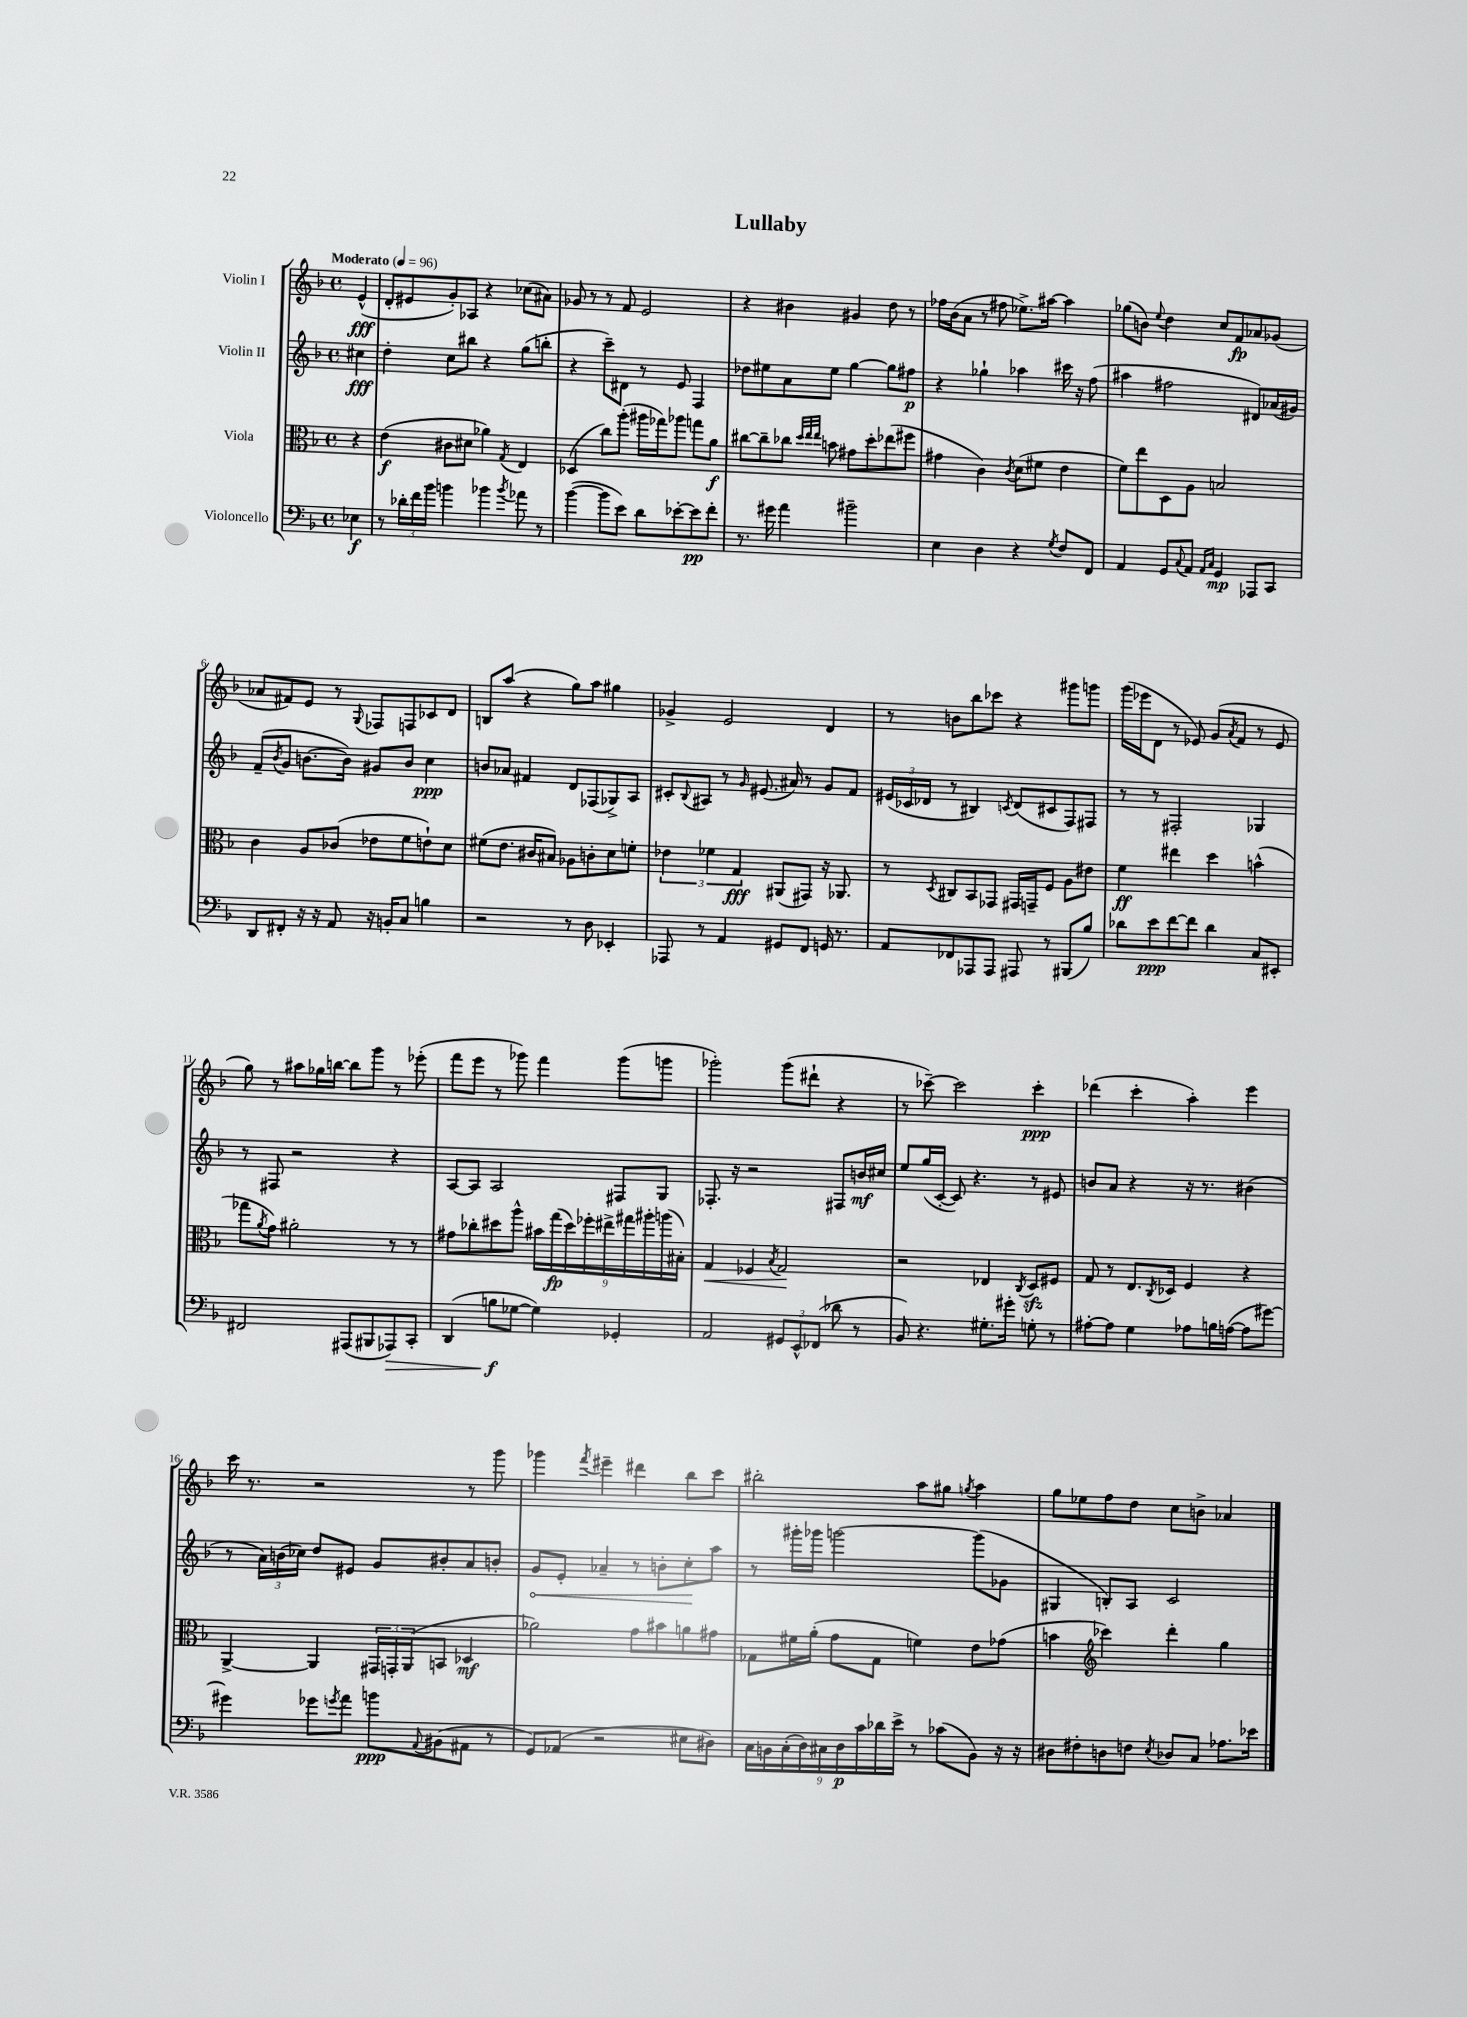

**kern	**dynam	**kern	**dynam	**kern	**dynam	**kern	**dynam
*part4	*part4	*part3	*part3	*part2	*part2	*part1	*part1
*staff4	*staff4	*staff3	*staff3	*staff2	*staff2	*staff1	*staff1
*I"Violoncello	*	*I"Viola	*	*I"Violin II	*	*I"Violin I	*
*clefF4	*	*clefC3	*	*clefG2	*	*clefG2	*
*k[b-]	*	*k[b-]	*	*k[b-]	*	*k[b-]	*
*M4/4	*	*M4/4	*	*M4/4	*	*M4/4	*
*met(c)	*	*met(c)	*	*met(c)	*	*met(c)	*
*MM96	*	*MM96	*	*MM96	*	*MM96	*
=	=	=	=	=	=	=	=
!	!	!	!	!	!	!LO:TX:a:B:t=Moderato	!
4E-X\	f	4r	.	4cc#X\	fff	(4e^^/	fff
=1	=1	=1	=1	=1	=1	=1	=1
8r	.	(4e\	f	4dd'\	.	8d'/L	.
24d-X'\LL	.	.	.	.	.	8e#X/	.
24f\	.	.	.	.	.	.	.
24b-\JJ	.	.	.	.	.	.	.
4bn\	.	8c#X\L	.	8cc\L	.	8g'/)	.
.	.	8d#X\J	.	8bb#X\J	.	8A-X/J	.
4b-X\	.	4a-X\)	.	4r	.	4r	.
8qb-/	.	8qG/	.	.	.	.	.
8a-X\	.	4E/	.	(8gg\L	.	(8cc-X\L	.
8r	.	.	.	8bbn'\J	.	8a#X\J)	.
=2	=2	=2	=2	=2	=2	=2	=2
([4b-\	.	(4D-X/	.	4r	.	8g-X/	.
.	.	.	.	.	.	8r	.
8b-\L]	.	8cc\L)	.	8ccc~\L)	.	8r	.
8e\J)	.	(8aa'\J	.	8d#X\J	.	8f/	.
8d\L	.	16aa#X\LL	.	8r	.	2e/	.
.	.	16gg-X\J)	.	.	.	.	.
[8e-X'\	.	8aa-X\J	.	8e/	.	.	.
8e-\]	pp	8ggn\L	.	4F/	.	.	.
8f'\J	.	8a\J	f	.	.	.	.
=3	=3	=3	=3	=3	=3	=3	=3
8.r	.	[8cc#X\L	.	8dd-X\L	.	4r	.
.	.	8cc#~\]	.	8ee#X\	.	.	.
16g#X\	.	.	.	.	.	.	.
4a\	.	8cc-X\J	.	8a\	.	4b#X\	.
.	.	32qqdd/LLL	.	.	.	.	.
.	.	32qqee/	.	.	.	.	.
.	.	32qqee/JJJ	.	.	.	.	.
.	.	8bn\	.	8ee#\J	.	.	.
2b#X~\	.	8g#X\L	.	[4gg\	.	4g#X/	.
.	.	8dd'\	.	.	.	.	.
.	.	(8ee-X\	.	8gg\L]	.	8dd\	.
.	.	8ff#X\J	.	8ff#X\J	p	8r	.
=4	=4	=4	=4	=4	=4	=4	=4
4E\	.	4g#X\	.	4r	.	16ff-X\LL	.
.	.	.	.	.	.	(16b-\J	.
.	.	.	.	.	.	8a\J	.
4D\	.	4c\)	.	4gg-X`\	.	8r	.
.	.	.	.	.	.	8ff#X\	.
.	.	8qc/	.	.	.	.	.
4r	.	(8d\L	.	4aa-X\	.	8.ee-X^\L)	.
.	.	8f#X\J	.	.	.	.	.
.	.	.	.	.	.	[16aa#X\Jk	.
8qG/	.	.	.	.	.	.	.
8F/L	.	4e\	.	16ccc#X\	.	4aa#\]	.
.	.	.	.	16r	.	.	.
8FF/J	.	.	.	(8ff\	.	.	.
=5	=5	=5	=5	=5	=5	=5	=5
4AA/	.	8f\L)	.	4aa#X\	.	(8gg-X\L	.
.	.	8ee\	.	.	.	8bn\J)	.
.	.	.	.	.	.	8qqee/	.
8GG/L	.	8D\	.	2ff#X\	.	4dd\	.
8qqC/	.	.	.	.	.	.	.
8AA/J	.	8A\J	.	.	.	.	.
16qqAA/LL	.	.	.	.	.	.	.
16qqC/JJ	.	.	.	.	.	.	.
4GG/	mp	2Bn/	.	.	.	8cc/L	.
.	.	.	.	.	.	8f/	fp
8AAA-X/L	.	.	.	8d#X/L)	.	8a-X/	.
8CC/J	.	.	.	(16a-X/L	.	(8g-X/J	.
.	.	.	.	16g#X/JJ)	.	.	.
!!LO:LB:g=z
=6	=6	=6	=6	=6	=6	=6	=6
8DD/L	.	4c\	.	(8f~/L	.	8a-X/L	.
.	.	.	.	8qb-/	.	.	.
8FF#X'/J	.	.	.	8g/J	.	8f#X/)	.
16r	.	8A/L	.	[8.bn\L	.	8e/J	.
16r	.	.	.	.	.	.	.
8AA/	.	(8c-X/J	.	.	.	8r	.
.	.	.	.	16b\Jk])	.	.	.
.	.	.	.	.	.	8qqG/	.
16r	.	8e-X\L	.	8g#X/L	.	8F-X/L	.
16BBn'/KL	.	.	.	.	.	.	.
8C/J	.	8f\	.	8b/J	.	8Fn/	.
4Bn\	.	8en`\)	.	4cc\	ppp	8c-X/	.
.	.	8d\J	.	.	.	8d/J	.
=7	=7	=7	=7	=7	=7	=7	=7
2r	.	(8f#X\L	.	8bn/L	.	8Bn/L	.
.	.	8.e\J	.	8a-X/J	.	(8aa/J	.
.	.	.	.	4f#X/	.	4r	.
.	.	16c#X/KL	.	.	.	.	.
.	.	8B#X/J)	.	.	.	.	.
8r	.	8A-X\L	.	8d/L	.	8gg\L)	.
8D\	.	8cn'\	.	(8F-X/	.	8aa\J	.
4EE-X'/	.	8d\	.	8G-X^/)	.	4gg#X\	.
.	.	8fn'\J	.	8A/J	.	.	.
=8	=8	=8	=8	=8	=8	=8	=8
8AAA-X/	.	6e-X\	.	8c#X'/L	.	4g-X^/	.
.	.	.	.	8qqB-/	.	.	.
8r	.	.	.	8A#X/J	.	.	.
.	.	6f-X\	.	.	.	.	.
4AA/	.	.	.	8r	.	2e/	.
.	.	6G/	fff	.	.	.	.
.	.	.	.	16qqg/	.	.	.
.	.	.	.	(8.e#X/	.	.	.
8GG#X/L	.	(8AA#X/L	.	.	.	.	.
.	.	.	.	16a#X/)	.	.	.
8FF/J	.	8GG#X/J)	.	8r	.	.	.
16GGn/	.	16r	.	8g/L	.	4d/	.
8.r	.	8.AA-X/	.	.	.	.	.
.	.	.	.	8f/J	.	.	.
=9	=9	=9	=9	=9	=9	=9	=9
8AA/L	.	8r	.	(24e#X/LL	.	8r	.
.	.	.	.	24c-X/	.	.	.
.	.	.	.	24d-X/JJ	.	.	.
.	.	8qD/	.	.	.	.	.
8FF-X/	.	8C#X/L	.	8r	.	8bn\L	.
8AAA-X/	.	8BB-/	.	4B#X/)	.	8bb-\	.
8AAA-/J	.	8GG-X/J	.	.	.	8ccc-X\J	.
.	.	.	.	8qcn/	.	.	.
8AAA#X/	.	16GG#X/LL	.	(8d-/L	.	4r	.
.	.	16GGn~/J	.	.	.	.	.
8r	.	8F/J	.	8c#X/	.	.	.
(8BBB#X/L	.	8A\L	.	8F/)	.	8ggg#X\L	.
8B-/J)	.	8e#X\J	.	8F#X/J	.	8gggn\J	.
=10	=10	=10	=10	=10	=10	=10	=10
8d-X\L	.	4f\	ff	8r	.	(16ggg\LL	.
.	.	.	.	.	.	16eee-X\J	.
8e\	ppp	.	.	8r	.	8d\J	.
[8f\	.	4ee#X\	.	2F#X'/	.	8r	.
8f\J]	.	.	.	.	.	8e-X/)	.
4d-\	.	4dd\	.	.	.	(8g/L	.
.	.	.	.	.	.	8qa/	.
.	.	.	.	.	.	8f/J	.
8C/L	.	(4bn^^\	.	4G-X/	.	8r	.
8EE#X'/J	.	.	.	.	.	8e-/	.
!!LO:LB:g=z
=11	=11	=11	=11	=11	=11	=11	=11
2FF#X/	.	8gg-X\L	.	8r	.	8gg\)	.
.	.	8qa/	.	.	.	.	.
.	.	8g\J)	.	8F#X/	.	8r	.
.	.	2a#X'\	.	2r	.	8aa#X\L	.
.	.	.	.	.	.	16gg-X\L	.
.	.	.	.	.	.	[16bbn\JJ	.
(8AAA#X/L	.	.	.	.	.	8bb\L]	.
8BBB#X/	.	.	.	.	.	8ggg\J	.
!	!LO:HP:b	!	!	!	!	!	!
8AAA-X/)	>	8r	.	4r	.	8r	.
8CC'/J	.	8r	.	.	.	(8eee-X'\	.
=12	=12	=12	=12	=12	=12	=12	=12
(4DD/	.	8g#X\L	.	[8A/L	.	8fff\L	.
.	.	8cc-X'\	.	8A/J]	.	8eee\J	.
8Bn\L	f	8dd#X\	.	2A/	.	8r	.
[8G-X\J	]	8aa^^\J	.	.	.	8ggg-X\)	.
4G-\])	.	18b#X\LL	.	.	.	4fff\	.
.	.	(18gg\	fp	.	.	.	.
.	.	18dd#\)	.	.	.	.	.
.	.	18ff-X'\	.	.	.	.	.
.	.	18ee#X^\	.	.	.	.	.
4GG-X'/	.	.	.	8F#X/L	.	(8ggg-\L	.
.	.	18gg#X\	.	.	.	.	.
.	.	18aa#X'\	.	.	.	.	.
.	.	.	.	8G/J	.	8gggn\J	.
.	.	(18aan\	.	.	.	.	.
.	.	18B#X'\JJ)	.	.	.	.	.
=13	=13	=13	=13	=13	=13	=13	=13
!	!	!	!LO:HP:b	!	!	!	!
2AA/	.	4G/	<	8.F-X'/	.	2ggg-X'\)	.
.	.	.	.	16r	.	.	.
.	.	4F-X/	.	2r	.	.	.
.	.	8qB-/	.	.	.	.	.
12GG#X/L	.	2G/	.	.	.	(8ggg-\L	.
12EE^^/	.	.	.	.	.	.	.
.	.	.	.	.	.	8ddd#X`\J	.
(12FF-X/J	.	.	.	.	.	.	.
8d-X\	.	.	.	8F#X/L	.	4r	.
8r	.	.	.	16bn/L	mf	.	.
.	.	.	.	16cc#X/JJ	.	.	.
.	.	.	[	.	.	.	.
=14	=14	=14	=14	=14	=14	=14	=14
8BB-/)	.	2r	.	8ee/L	.	8r	.
4.r	.	.	.	(16gg/L	.	[8ccc-X~\)	.
.	.	.	.	[16c'/JJ	.	.	.
.	.	.	.	8c/])	.	2ccc-\]	.
.	.	.	.	4.r	.	.	.
8.G#X'\L	.	4E-X/	.	.	.	.	.
16g#X'\Jk	.	.	.	.	.	.	.
.	.	8qC/	.	.	.	.	.
8Gn'\	.	8Dzz/L	.	8r	.	4ccc-'\	ppp
8r	.	8F#X/J	.	8e#X/	.	.	.
=15	=15	=15	=15	=15	=15	=15	=15
[8A#X'\L	.	8G/	.	8bn/L	.	(4ddd-X\	.
8A#\J]	.	8r	.	8a/J	.	.	.
4G\	.	8.E/L	.	4r	.	4ccc'\	.
.	.	8qC/	.	.	.	.	.
.	.	16D-X/Jk	.	.	.	.	.
8A-X\L	.	4F/	.	16r	.	4aa'\)	.
.	.	.	.	8.r	.	.	.
16Bn\L	.	.	.	.	.	.	.
([16An\JJ	.	.	.	.	.	.	.
8A\L]	.	4r	.	(4b#X\	.	4eee\	.
[8g#X\J)	.	.	.	.	.	.	.
!!LO:LB:g=z
=16	=16	=16	=16	=16	=16	=16	=16
4g#X\]	.	[4AA^/	.	8r	.	16ccc\	.
.	.	.	.	.	.	8.r	.
.	.	.	.	24a\LL)	.	.	.
.	.	.	.	(24bn\	.	.	.
.	.	.	.	24cc-X\JJ)	.	.	.
8g-X\L	.	4AA/]	.	8dd/L	.	2r	.
8qgn/	.	.	.	.	.	.	.
8a\J	.	.	.	8e#X/J	.	.	.
8bn\L	ppp	24GG#X/LL	.	8g/L	.	.	.
.	.	24GGn'/	.	.	.	.	.
.	.	(24AA/J	.	.	.	.	.
8qqAA/	.	.	.	.	.	.	.
(8BB#X\	.	8BBn/J	.	8b#X'/	.	.	.
8AA#X\J	.	4D-X/	mf	8a/	.	8r	.
8r	.	.	.	8bn'/J	.	8ggg\	.
=17	=17	=17	=17	=17	=17	=17	=17
!	!	!	!	!	!LO:HP:b	!	!
8GG/L)	.	2a-X\)	.	8g/L	<	4ggg-X\	.
(8AA-X/J	.	.	.	8e'/J	.	.	.
.	.	.	.	.	.	8qfff/	.
2r	.	.	.	4a-X~/	.	4eee#X~\	.
.	.	8g\L	.	8r	.	4ddd#X\	.
.	.	8b#X\	.	8bn'\L	.	.	.
8E#X\L	.	8an\	.	8cc'\	.	8bb-\L	.
8D#X\J)	.	8g#X\J	.	8aa\J	[	8ccc\J	.
=18	=18	=18	=18	=18	=18	=18	=18
18C\LL	.	8G-X\L	.	8r	.	2bb#X'\	.
18BBn\	.	.	.	.	.	.	.
(18C'\	.	.	.	.	.	.	.
.	.	16f#X\L	.	16ggg#X'\LL	.	.	.
18D\)	.	.	.	.	.	.	.
.	.	(16a'\JJ	.	16ggg-X\JJ	.	.	.
18C#X\	.	.	.	.	.	.	.
.	.	8g\L	.	[2gggn\	.	.	.
18D\	p	.	.	.	.	.	.
18c\	.	.	.	.	.	.	.
.	.	8G-\J	.	.	.	.	.
18d-X\	.	.	.	.	.	.	.
18e^\JJ	.	.	.	.	.	.	.
8r	.	4fn\)	.	.	.	8aa\L	.
(8c-X\L	.	.	.	.	.	8gg#X\J	.
.	.	.	.	.	.	8qggn/	.
8BB\J)	.	8e\L	.	(8ggg\L]	.	4aa\	.
16r	.	(8g-X\J	.	8g-X\J	.	.	.
16r	.	.	.	.	.	.	.
=19	=19	=19	=19	=19	=19	=19	=19
8D#X\L	.	4bn\	.	4G#X/	.	8gg\L	.
8F#X'\	.	.	.	.	.	8ee-X\	.
*	*	*clefG2	*	*	*	*	*
8Dn\	.	4ccc-X\)	.	8Bn'/L)	.	8ff\	.
8Fn\J	.	.	.	8A/J	.	8dd\J	.
8qE/	.	.	.	.	.	.	.
8D-X/L	.	4ddd'\	.	2c/	.	8cc\L	.
8C/J	.	.	.	.	.	8bn^\J	.
8.A-X\L	.	4gg\	.	.	.	4a-X/	.
16e-X\Jk	.	.	.	.	.	.	.
==	==	==	==	==	==	==	==
*-	*-	*-	*-	*-	*-	*-	*-
